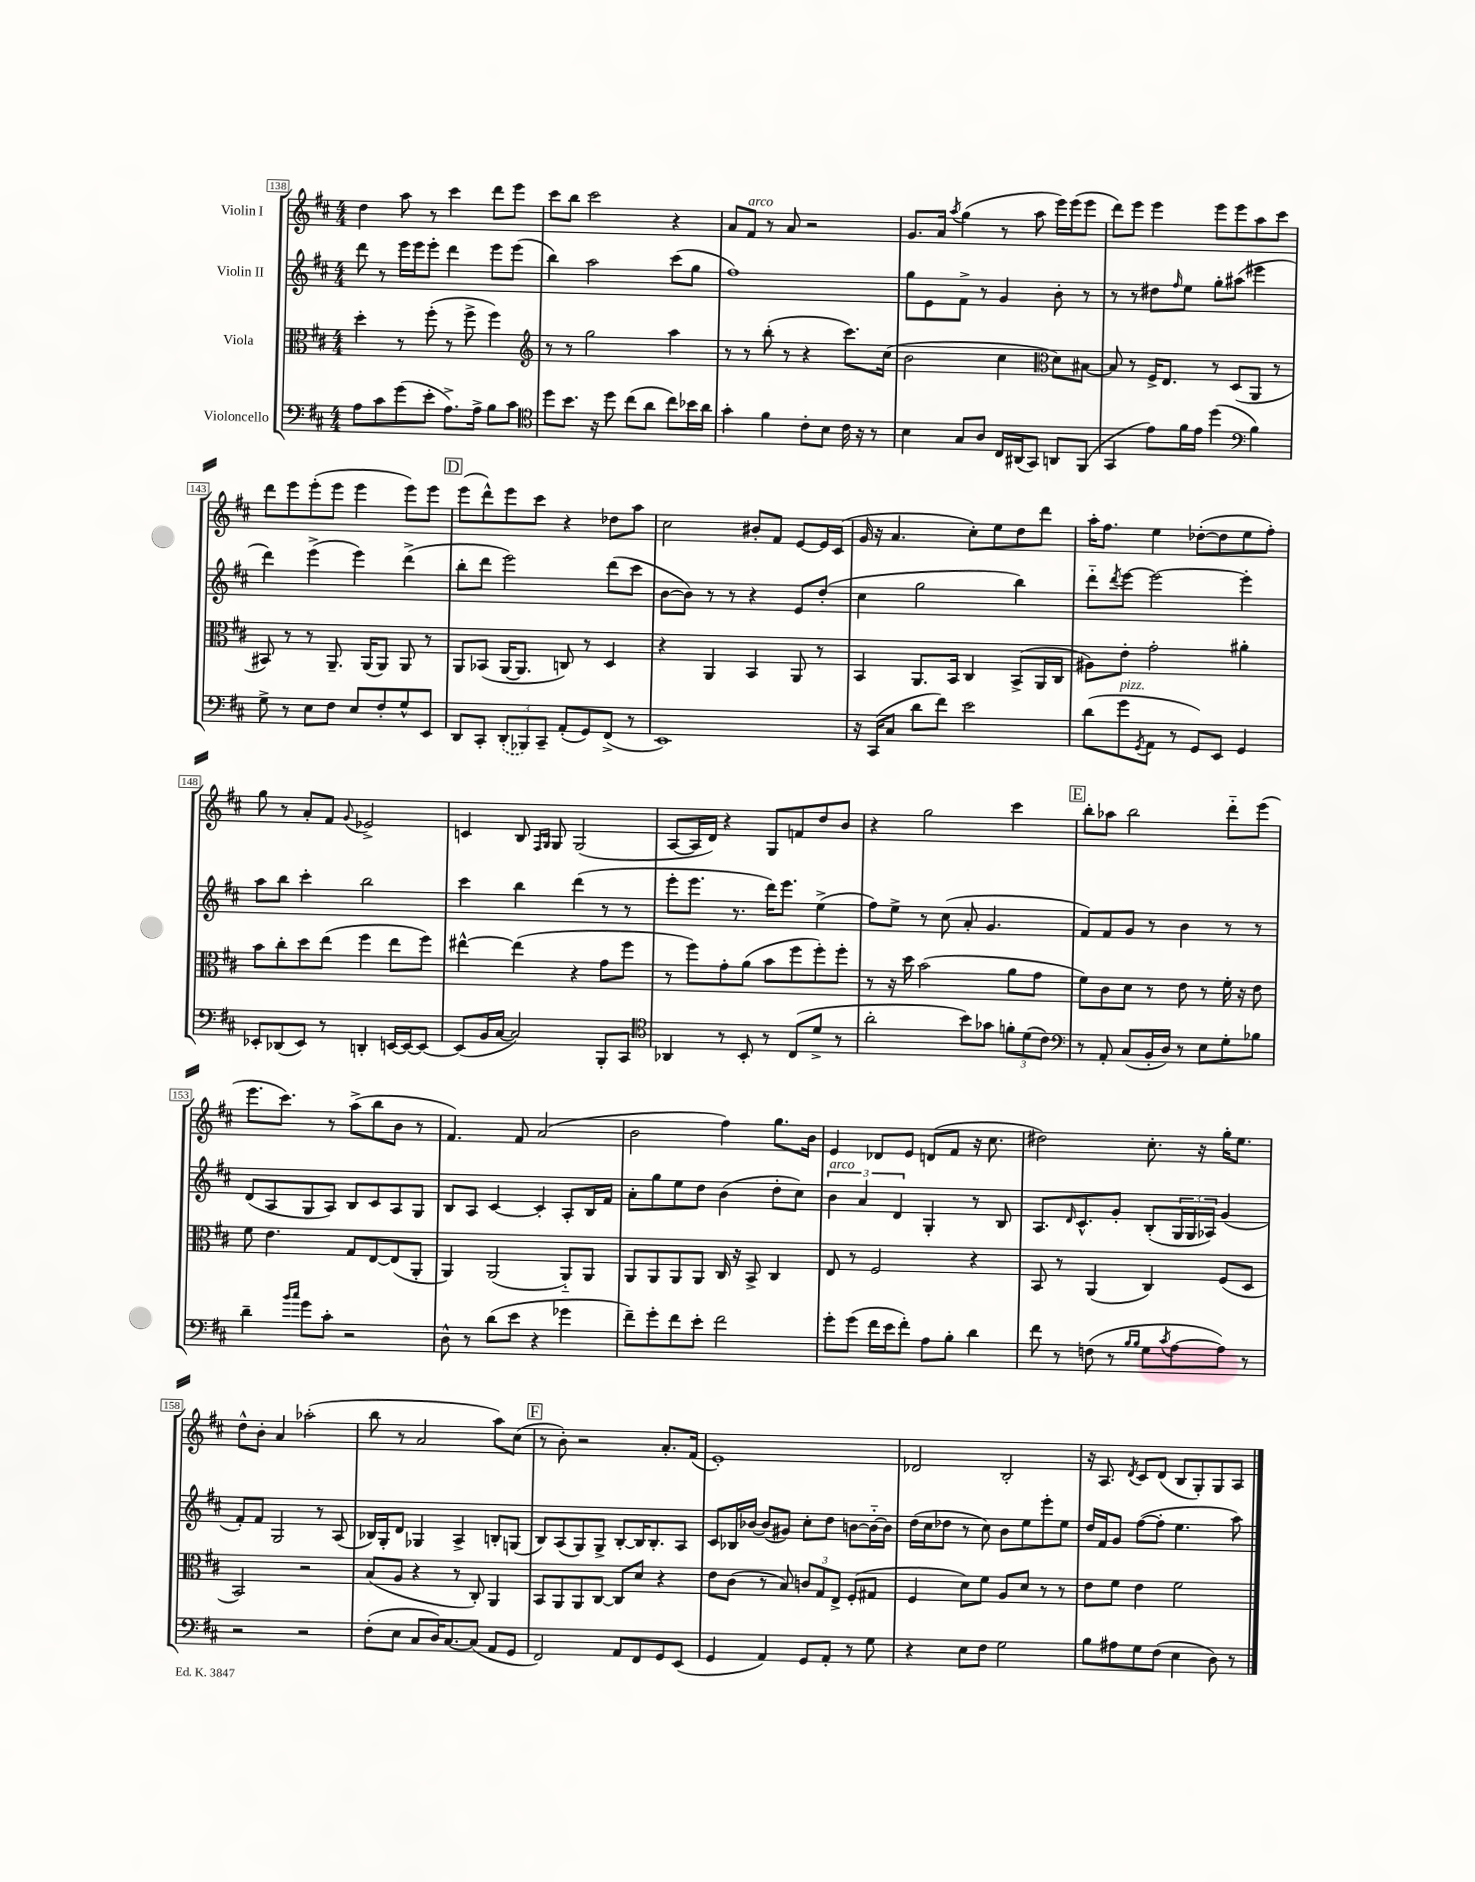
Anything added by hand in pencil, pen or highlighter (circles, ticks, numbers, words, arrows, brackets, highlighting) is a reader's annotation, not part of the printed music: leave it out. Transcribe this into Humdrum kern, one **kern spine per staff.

**kern	**kern	**kern	**kern
*staff4	*staff3	*staff2	*staff1
*clefF4	*clefC3	*clefG2	*clefG2
*k[f#c#]	*k[f#c#]	*k[f#c#]	*k[f#c#]
*M4/4	*M4/4	*M4/4	*M4/4
8A	4dd'	8ddd	4dd
8c#	.	8r	.
(8g	8r	16eee	8aa
.	.	16eee	.
8e'	(8ff#'	8eee'	8r
8.A^)	8r	4ddd	4ccc#
.	8ff#^	.	.
16A^	.	.	.
8B	4ff#)	8eee	8ddd
8c#	.	(8eee	8eee
=	=	=	=
*clefC4	*clefG2	*	*
8dd	8r	4bb)	8ccc#
8.b	8r	.	8bb
.	2gg	2aa	2ccc#
16r	.	.	.
8dd	.	.	.
(8cc#	.	.	.
8a	.	.	.
8cc#)	4aa	(8ccc#	4r
16b-	.	8gg	.
16a	.	.	.
=	=	=	=
4g'	8r	1ff#)	8a
.	8r	.	8f#
4f#	(8bb'	.	8r
.	8r	.	8a
8c#'	4r	.	2r
8B	.	.	.
16c#	8.ccc#)	.	.
16r	.	.	.
8r	.	.	.
.	(16cc#	.	.
=	=	=	=
4B	2b	8gg	8.g
.	.	8e	.
.	.	.	16a
.	.	.	8qaa
8G	.	8f#^	(4gg
8A	.	8r	.
16C#	4cc#	4g	8r
(16AA#	.	.	.
8GG)	.	.	8aa
*	*clefC3	*	*
8AA	8d)	8b'	16eee)
.	.	.	(16eee
(8FF#	[8B#	8r	8eee
=	=	=	=
4GG	8B#]	8r	8ddd)
.	8r	8r	8eee
8e)	16F#^	8dd#	4eee
.	8.E	.	.
.	.	16qqff#	.
16f#	.	8ee	.
16e	.	.	.
(4dd	8r	8gg'	8eee
.	(8D	(8aa#	8eee
*clefF4	*	*	*
4B)	8AA	4eee#	8aa
.	8r	.	8ccc#
=	=	=	=
8G^	8BB#)	4ddd)	8ddd
8r	8r	.	8eee
8E	8r	(4eee^	(8eee'
8F#	8.AA~	.	8eee
8E	.	4eee)	4eee
.	(16AA	.	.
8F#'	8AA)	.	.
8G^^	8AA	(4ddd^	8eee)
8EE	8r	.	8eee
=	=	=	=
8DD	8AA	8bb'	(8eee
8CC#'	(8BB-	8ddd	8ddd^^)
(12DD'	[16AA	2eee)	8eee
.	8.AA]	.	.
12BBB-)	.	.	.
.	.	.	8ccc#
12CC#~	.	.	.
(8AA'	8C)	.	4r
8GG)	8r	.	.
(8FF#^	4D	(8ddd	8dd-
8r	.	8ccc#	8aa
=	=	=	=
1EE)	4r	[8b	2cc#
.	.	8b])	.
.	4AA	8r	.
.	.	8r	.
.	4BB	4r	8b#'
.	.	.	8f#
.	8AA	8e	[8e
.	8r	(8dd'	16e]
.	.	.	(16c#
=	=	=	=
16r	4BB	4cc#	16g
(16CC#	.	.	16r
8C#	.	.	4.a
8d	8.AA	2gg	.
8f#)	.	.	.
.	16BB	.	.
2e	4C#	.	8cc#')
.	.	.	8ee
.	(8BB^	4bb)	8dd
.	16AA	.	8ddd
.	16C#	.	.
=	=	=	=
(8d	8A#)	8ddd'~	16aa'
.	.	.	8.ff#
.	.	8qddd	.
8g	8e'	[8eee	.
8qGG	.	.	.
8AA	2g'	2eee_	4ee
8r	.	.	.
8GG)	.	.	([8dd-'
8EE	.	.	8dd-]
4GG	4a#'	4eee']	8ee
.	.	.	8ff#')
=	=	=	=
8EE-'	8b	8aa	8gg
(8DD-	8cc#'	8bb	8r
8EE-)	8dd	4ccc#'	8a'
8r	(8ee	.	8f#
.	.	.	8qqg
4DD'	4ff#	2bb	2e-^
[16EE	8ee	.	.
16EE_	.	.	.
8EE_	8ff#)	.	.
=	=	=	=
(8EE]	[4ee#^^	4ccc#	4c
16BB	.	.	.
[16C#	.	.	.
2C#])	(4ee#]	4bb	8B
.	.	.	16qqF#
.	.	.	16qqG
.	.	.	8G
.	4r	(4ddd	(2G
8BBB'	8g	8r	.
8CC#	8ff#	8r	.
=	=	=	=
*clefC4	*	*	*
4AA-	8r	8eee'	[8A
.	8ff#)	8.eee	16A]
.	.	.	16d)
8r	8g'	.	4r
.	.	8.r	.
8BB'	(8a	.	.
8r	8b	16ddd)	8G
.	.	8.eee	.
(8C#	8ff#	.	8f
8d^	8ff#')	(4ee^	8dd
8r	8ff#'	.	8b
=	=	=	=
2a'	8r	8ff#)	4r
.	16r	8ee^	.
.	16dd	.	.
.	(2b	8r	2gg
.	.	(8cc#	.
8b)	.	8a'	.
8g-	.	4.g	.
12f'	8a	.	4ccc#
(12d	.	.	.
.	8g	.	.
12c#)	.	.	.
=	=	=	=
*clefF4	*	*	*
8r	8f#)	8f#)	8bb'
8AA'	8c#	8f#	8aa-
(8C#	8d	8g	2bb
16BB'	8r	8r	.
16D)	.	.	.
8r	8e	4b	.
8E	8r	.	.
8G'	16f#'	8r	8ddd'~
.	16r	.	.
8B-	8e	8r	(8eee
=	=	=	=
4d~	8f#	(8d	8.eee
.	4.e	8A	.
.	.	.	8.ccc#)
16qqb	.	.	.
16qqcc#	.	.	.
8g	.	8G	.
8c#'	.	8A)	8r
2r	8G	8B	(8aa^
.	[8E	8c#	8bb
.	(8E]	8A	8b
.	8AA'	8G	8r
=	=	=	=
8D^^	4AA)	8B	4.f#)
8r	.	8A	.
(8d	(2AA	[4c#	.
8e	.	.	8f#
4r	.	4c#']	(2a
4g-	8AA'~)	8A'	.
.	8AA	16B	.
.	.	16f#	.
=	=	=	=
8f#~)	8AA	8a'	2b
8g'	8AA	8gg	.
8f#	8AA	8ee	.
8e'	8AA	8dd	.
2f#	16C#	(4b	4ff#)
.	16r	.	.
.	8BB^	.	.
.	4C#	8dd'	8.gg
.	.	8cc#)	.
.	.	.	16b
=	=	=	=
8g'	8E	6b	4e
(8g	8r	.	.
.	.	6a	.
16f#	2F#	.	8d-
16e	.	.	.
.	.	6d	.
8f#')	.	.	8e
8A	.	4G'	(8d
8B'	.	.	8f#
4d	4r	8r	16r
.	.	.	8.cc#
.	.	8B	.
=	=	=	=
8f#	8BB	8.A	2dd#)
8r	8r	.	.
.	.	16qqd	.
.	.	8.c#^^	.
(8F	(4AA	.	.
8r	.	8g'	.
16qqB	.	.	.
16qqB	.	.	.
8G	4C#)	(8B'	8.cc#'
8qc#	.	.	.
[8A	.	24G	.
.	.	24G	.
.	.	.	16r
.	.	24A-)	.
8A])	(8F#	(4g	16gg'
.	.	.	8.ee
8r	8D	.	.
=	=	=	=
2r	2BB)	8f#')	8dd^^
.	.	8f#	8b'
.	.	2G	4a
2r	2r	.	(2aa-'
.	.	8r	.
.	.	(8A	.
=	=	=	=
(8F#'	(8B	16B-)	8bb
.	.	16G'	.
8E	8A	8d	8r
8C#	4r	4G-	2a
16D)	.	.	.
[8.C#	.	.	.
.	8r	4A^	.
(8C#]	8C#')	.	.
8AA	4AA	8B'	8aa)
8GG	.	(8G	(8cc#
=	=	=	=
2FF#)	8BB	8B)	8r
.	8AA	(8A	8b')
.	8AA	8G)	2r
.	[8C#	8G^	.
8AA	8C#]	[8B'	.
8FF#	8d	16B]	.
.	.	8.B'	.
8GG	4r	.	8.a'
(8EE	.	8A	.
.	.	.	(16f#
=	=	=	=
4GG	8e	8c#	1e')
.	(8c#	16B-	.
.	.	[16b-	.
4AA)	8r	(8b-]	.
.	8B)	8g#)	.
8GG	12c	8cc#'	.
.	12G	.	.
8AA'	.	8dd	.
.	12E^	.	.
8r	(8F#'	[8b	.
8G	8G#	16b'~_	.
.	.	16b]	.
=	=	=	=
4r	4F#	(16dd	2d-
.	.	16cc#	.
.	.	8dd-	.
8E	8d)	8r	.
8F#	8f#	8cc#)	.
2G	8A	8b	2B'
.	8d	8ee	.
.	8r	8eee'	.
.	8r	8ee	.
=	=	=	=
8B	8e	16dd	16r
.	.	16f#	8.A
8A#	8f#	8g	.
.	.	.	8qd
8G	4e	([8ff#	8c#
(8F#	.	8ff#']	(8d
4E	2f#	4.ee	8B
.	.	.	8G')
8D)	.	.	8G
8r	.	8aa)	8A
==	==	==	==
*-	*-	*-	*-
